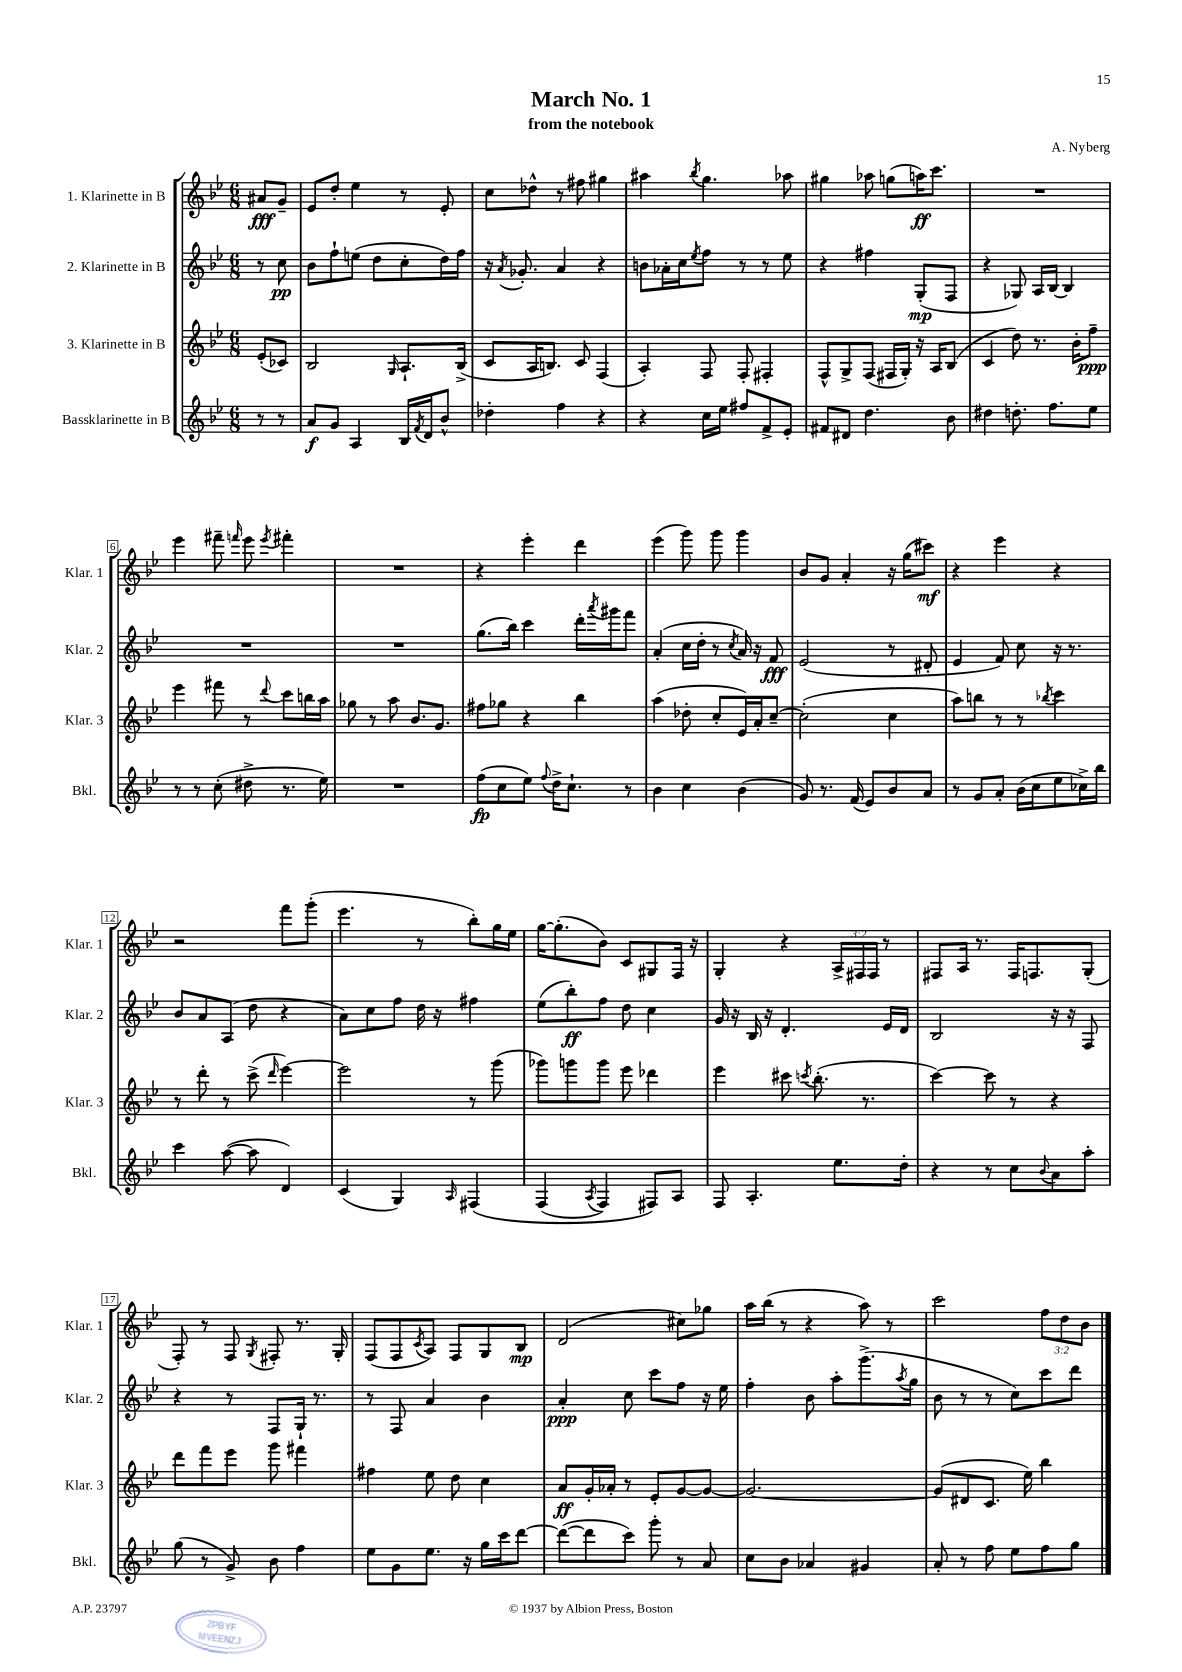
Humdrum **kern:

**kern	**kern	**kern	**kern
*staff4	*staff3	*staff2	*staff1
*clefG2	*clefG2	*clefG2	*clefG2
*k[b-e-]	*k[b-e-]	*k[b-e-]	*k[b-e-]
*M6/8	*M6/8	*M6/8	*M6/8
8r	(8e-'	8r	8a#
8r	8c-)	8cc	8g~
=	=	=	=
8a	2B-	8b-	8e-
8g	.	8ff`	8dd'
4A	.	(8ee	4ee-
.	.	8dd	.
.	16qqG	.	.
16B-	8.A`	8cc'	8r
8qf	.	.	.
16d	.	.	.
8b-^^	.	16dd)	8e-'
.	(16B-^	16ff	.
=	=	=	=
4dd-'	8c	16r	8cc
.	.	8qa	.
.	.	8.g-'	.
.	16A	.	8dd-^^
.	8.B)	.	.
4ff	.	4a	8r
.	8c	.	8ff#
4r	(4F	4r	4gg#
=	=	=	=
4r	4A')	8b	4aa#
.	.	16a-'	.
.	.	16cc	.
.	.	8qee-	8qbb-
16cc	8F	8ff	4.gg
16ee-	.	.	.
8ff#	8F'	8r	.
8f^	4F#'	8r	.
8e-'	.	8ee-	8aa-
=	=	=	=
8f#	8F^^	4r	4gg#
8d#	8G^	.	.
4.dd	(8F	4ff#	8aa-
.	16F#	.	(8gg
.	16G')	.	.
.	16r	(8G'	16aa)
.	16A	.	8.ccc
8b-	(8B-	8F	.
=	=	=	=
4dd#	4c	4r	2.r
8.dd'	8dd)	8G-)	.
.	8.r	16A	.
8.ff	.	[16B-	.
.	.	4B-]	.
.	16b-'	.	.
8ee-	8ff~	.	.
=	=	=	=
8r	4eee-	2.r	4eee-
8r	.	.	.
(8cc'	8fff#	.	8fff#~
.	.	.	16qqfff
8dd#^	8r	.	8eee-
.	8qqddd	.	8qeee-
8.r	8ccc	.	4fff#'
.	16bb	.	.
16ee-)	16aa	.	.
=	=	=	=
2.r	8gg-	2.r	2.r
.	8r	.	.
.	8aa	.	.
.	8.b-	.	.
.	8.g	.	.
=	=	=	=
(8ff	8ff#	(8.gg	4r
8cc	8gg-	.	.
.	.	16bb-)	.
8ee-)	4r	4ccc	4eee-'
8qqff	.	.	.
16dd^	.	.	.
8.cc`	.	.	.
.	4bb-	16ddd'	4ddd
.	.	8qaaa	.
.	.	16ggg#	.
8r	.	8fff	.
=	=	=	=
4b-	(4aa	(4a'	(4eee-
4cc	8dd-'	16cc	8ggg)
.	.	16dd'	.
.	8cc'	8r	8ggg
.	.	8qcc	.
(4b-	16e-)	16a)	4ggg
.	16a'	16r	.
.	[8cc~	8f	.
=	=	=	=
8g)	(2cc']	(2e-	8b-
8.r	.	.	8g
.	.	.	4a'
(16f	.	.	.
8e-)	.	.	.
8b-	4cc	8r	16r
.	.	.	(16gg
8a	.	8d#'	8ccc#)
=	=	=	=
8r	8aa)	4e-	4r
8g	8bb	.	.
8a'	8r	8f)	4eee-
(16b-	8r	8cc	.
16cc	.	.	.
.	8qbb-	.	.
8ee-	4ccc	16r	4r
.	.	8.r	.
16cc-^)	.	.	.
16bb-	.	.	.
=	=	=	=
4ccc	8r	8b-	2r
.	8ddd'	8a	.
([8aa	8r	(8A	.
8aa]	(8ccc^	8dd	.
.	16qqddd	.	.
4d)	[4eee-)	4r	8fff
.	.	.	(8ggg'
=	=	=	=
(4c	2eee-]	8a)	4.eee-
.	.	8cc	.
4G)	.	8ff	.
.	.	16dd	8r
.	.	16r	.
16qqA	.	.	.
&(4F#	8r	4ff#	8bb-')
.	(8ggg	.	16gg
.	.	.	16ee-
=	=	=	=
(4F	8ggg-)	(8ee-	[16gg
.	.	.	(8.gg']
.	8ggg	8bb-')	.
8qA	.	.	.
4F)	8ggg	8ff	8b-)
.	8eee-	8dd	8c
8F#&)	4ddd-	4cc	8G#
8A	.	.	16F
.	.	.	16r
=	=	=	=
8F	4eee-	16g	4G'
.	.	16r	.
4.A'	.	16B-	.
.	.	16r	.
.	8ccc#	4.d'	4r
.	8qccc	.	.
.	(8.bb-'	.	.
8.ee-	.	.	24A^
.	.	.	24F#
.	8.r	.	.
.	.	.	24F#
.	.	16e-	8r
16dd'	.	16d	.
=	=	=	=
4r	[4ccc)	2B-	8F#
.	.	.	16A
.	.	.	8.r
8r	8ccc]	.	.
8cc	8r	.	16F#
.	.	.	8.F
8qqb-	.	.	.
8a	4r	16r	.
.	.	16r	.
8aa'	.	8F	(8G'
=	=	=	=
(8gg	8ddd	4r	8F')
8r	8fff	.	8r
8g^)	8eee-	8r	8F
.	.	.	8qG
8b-	8ggg	8F	8F#'
4ff	4fff#	16G`	8.r
.	.	8.r	.
.	.	.	16G'
=	=	=	=
8ee-	4ff#	8r	(8F
8g	.	8F	8F
.	.	.	8qc
8.ee-	8ee-	4a	8A)
.	8dd	.	8F
16r	.	.	.
16gg	4cc	4b-	8G
16ccc	.	.	.
[8ddd	.	.	8B-
=	=	=	=
(8ddd_	8a	4a'	(2d
8ddd]	16g'	.	.
.	16a-'	.	.
8ccc)	8r	8cc	.
8ggg'	8e-'	8ccc	.
8r	[8g	8ff	8cc#)
8a	8g_	16r	8gg-
.	.	16ee-	.
=	=	=	=
8cc	2.g_	4ff'	16aa
.	.	.	(16bb-
8b-	.	.	8r
4a-	.	8b-	4r
.	.	8aa'	.
4g#	.	(8.ggg^	8aa)
.	.	.	8r
.	.	8qaa	.
.	.	16gg	.
=	=	=	=
8a'	(8g]	8b-	2ccc
8r	8d#	8r	.
8ff	8.c	8r	.
8ee-	.	8cc)	.
.	16ee-)	.	.
8ff	4bb-	8ccc	12ff
.	.	.	12dd
8gg	.	8ddd	.
.	.	.	12b-
==	==	==	==
*-	*-	*-	*-
